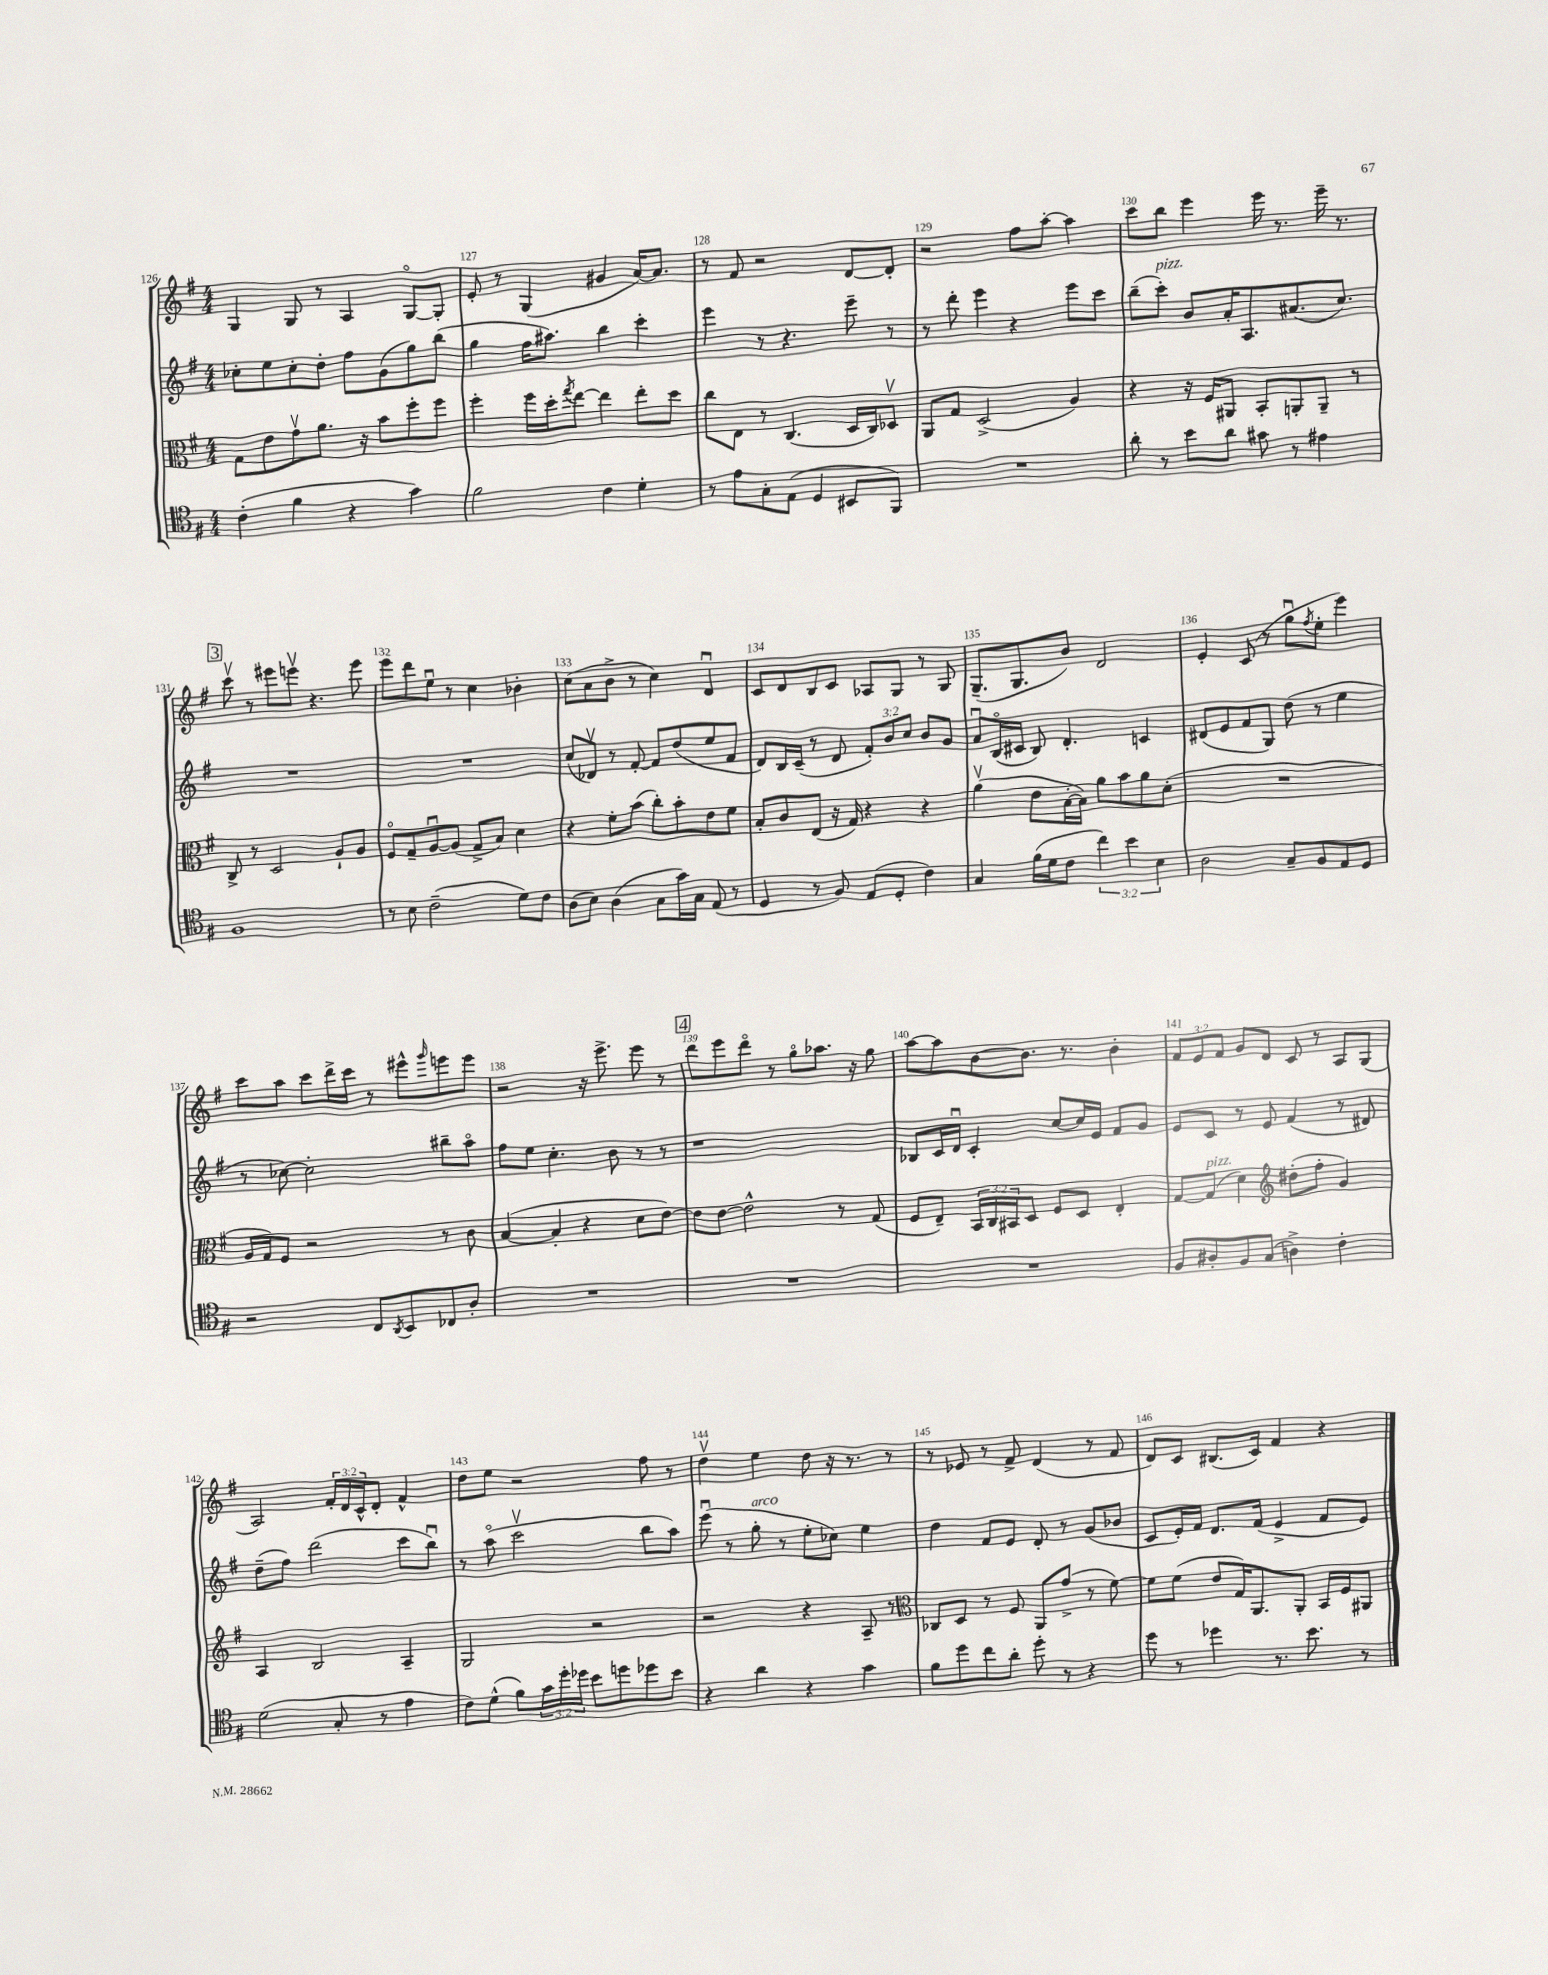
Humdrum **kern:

**kern	**kern	**kern	**kern
*staff4	*staff3	*staff2	*staff1
*clefC4	*clefC3	*clefG2	*clefG2
*k[f#]	*k[f#]	*k[f#]	*k[f#]
*M4/4	*M4/4	*M4/4	*M4/4
(4c'	8G	8cc-'	4G
.	8e	8ee	.
4f#	8gv	8cc-'	8G
.	8.a	8dd'	8r
4r	.	8ff#	4A
.	16r	.	.
.	8b	(8g	.
4g)	8ff#'	8gg)	[8Go
.	8ff#	(8bb	8G']
=	=	=	=
2f#	4ff#'	4gg	8e'
.	.	.	8r
.	16ff#	16ff#	(4G
.	16dd'	8.aa#)	.
.	8qgg	.	.
.	[8ee	.	.
4c	4ee]	4bb	4g#
4d'	8ee'	4ccc'	[16a)
.	.	.	8.a]
.	8dd	.	.
=	=	=	=
8r	8cc	4eee	8r
8e	8E	.	8f#
8G'	8r	8r	2r
(8E	(4.C	4.r	.
4D	.	.	.
8BB#	16D	8eee~	[8d
.	16C)	.	.
8FF#)	8D-v	8r	8d']
=	=	=	=
1r	8AA	8r	2r
.	8G	8ddd'	.
.	(2D^	4eee	.
.	.	4r	8ff#
.	.	.	[8aa'
.	4A)	8eee	4aa]
.	.	8ccc	.
=	=	=	=
8a'	4r	(8bb~	8ccc
8r	.	8ccc')	8bb
8b	16r	8b	4eee
.	16F#	.	.
8a	8AA#	16a'	.
.	.	8.A	.
8g#	8BB'	.	16eee
.	.	.	8.r
8r	8AA'	(8.a#	.
4e#	8AA~	.	16eee~
.	.	8.cc)	8.r
.	8r	.	.
=	=	=	=
1F#	8C^	1r	8cccv
.	8r	.	8r
.	2D	.	8eee#
.	.	.	8eeev
.	.	.	4.r
.	8A`	.	.
.	8A	.	8eee
=	=	=	=
8r	8F#o	1r	8eee
8B	8G~	.	8ddd
(2c~	[8Au	.	8eeu
.	(8A]	.	8r
.	8G^	.	4cc
.	8B)	.	.
8d)	4d	.	4b-'
8c	.	.	.
=	=	=	=
(8A	4r	(8cc	(8cc
8B)	.	8d-v)	8a
(4A	8f#'	8r	8b^
.	(8b	[8f#'	8r
8G	8cc')	8f#]	4cc)
16g)	8b'	(8dd	.
16G	.	.	.
(8E	8e	8ee	4du
8r	8f#	8f#	.
=	=	=	=
4D	8B'	8d)	8c
.	8c	16B	8d
.	.	(16c~	.
8r	(8E	8r	8B
8F#)	16r	8d	8c
.	16G)	.	.
(8E	4r	12f#')	8A-
.	.	12b	.
8D'	.	.	8G
.	.	12cc	.
4c)	4r	8b	8r
.	.	8g	8G
=	=	=	=
4G	(4av	8au	(8.G~
.	.	(16Bo	.
.	.	16c#	8.G
(16f#	8e	8B)	.
16d	.	.	.
8c	[16B'	4.d'	8b)
.	16B])	.	.
6cc)	8a	.	2d
.	8b	.	.
6b	.	.	.
.	8a	4c	.
6B	.	.	.
.	(8d'	.	.
=	=	=	=
2A	1r	(8d#	4e'
.	.	8e	.
.	.	8f#	(8c
.	.	8G)	8r
8G~	.	(8dd	8ggu
.	.	.	8qff#
8F#	.	8r	8ee'
8E	.	4ee	4eee)
8D	.	.	.
=	=	=	=
2r	16A	8r	8ccc
.	16G)	.	.
.	8F#	[8cc-)	8aa
.	2r	2cc-']	8ccc
.	.	.	16ddd^
.	.	.	16ccc
8C	.	.	8r
8qAA	.	.	.
8BB	.	.	8eee#^^
.	.	.	16qqggg
8C-	8r	8bb#~	8eee
8A'	8c	8aao	8eee
=	=	=	=
1r	([4B	8ff#	2r
.	.	8ee	.
.	4B']	4.cc'	.
.	4r	.	16r
.	.	.	8.eee^
.	.	8b	.
.	8d	8r	8eee
.	[8e)	8r	8r
=	=	=	=
1r	8e]	1r	8ddd
.	[8e	.	8eee
.	2e^^]	.	8dddo
.	.	.	8r
.	.	.	8ggo
.	.	.	8.aa-
.	8r	.	.
.	.	.	16r
.	(8G	.	8gg
=	=	=	=
1r	8F#	8B-	[8aa
.	8E~)	16c	8aa]
.	.	16du	.
.	24BB	4c'	[8b
.	24C	.	.
.	24BB#	.	.
.	8D	.	8.b]
.	8F#	[8cc	.
.	.	.	8.r
.	8D	16cc]	.
.	.	16e	.
.	4E'	8f#	4b'
.	.	8g	.
=	=	=	=
8F#	[8G	8e	12f#
.	.	.	12e
8A#'	(8G]	8c	.
.	.	.	12f#
8F#	4d)	8r	8g
(8G	.	8e	8d
*	*clefG2	*	*
4A^)	(8dd#'	(4f#	8c
.	8ff#'	.	8r
4c'	4g)	8r	8A
.	.	8d#)	(8G
=	=	=	=
(2d	4A	(8dd~	2A)
.	.	8ff#)	.
.	2B	(2ddd	.
8G'	.	.	24f#'
.	.	.	24d
.	.	.	24c^^
8r	.	.	8d'
4e	4A~	8ccc	4f#^^
.	.	8bbu)	.
=	=	=	=
8c)	2G	8r	8dd
(8d^^	.	(8aao	8ee
8f#)	.	2cccv	2r
24g	.	.	.
24dd'	.	.	.
24dd-	.	.	.
8b	2r	.	.
8dd	.	.	.
8dd-	.	8bb	8ff#
8b	.	8aa)	8r
=	=	=	=
4r	2r	(8eeeu	4ddv
.	.	8r	.
4a	.	8gg'	4ee
.	.	8r	.
4r	4r	8ee'	8dd
.	.	8cc-)	16r
.	.	.	8.r
4g	8A~	4ee	.
.	8r	.	8r
=	=	=	=
*	*clefC3	*	*
8f#	8C-	4dd	8r
8dd	8D	.	8e-
8cc	8r	8f#	8r
8a'	8F#	8e	8f#^
8dd'	8AA	8d'	(4d
8r	(8g^	8r	.
4r	8r	(8g	8r
.	[8f#)	8b-	8f#
=	=	=	=
8dd	8f#]	8c	8d)
8r	(8f#	16e')	8c
.	.	16f#	.
4dd-	8e	8.d	(8.B#
.	16G)	.	.
.	8.AA	(16f#	16c)
8.r	.	4e^	4f#
.	8AA'	.	.
8.b	.	.	.
.	16BB	8f#	4r
.	16F#	.	.
8r	8AA#	8e)	.
==	==	==	==
*-	*-	*-	*-
